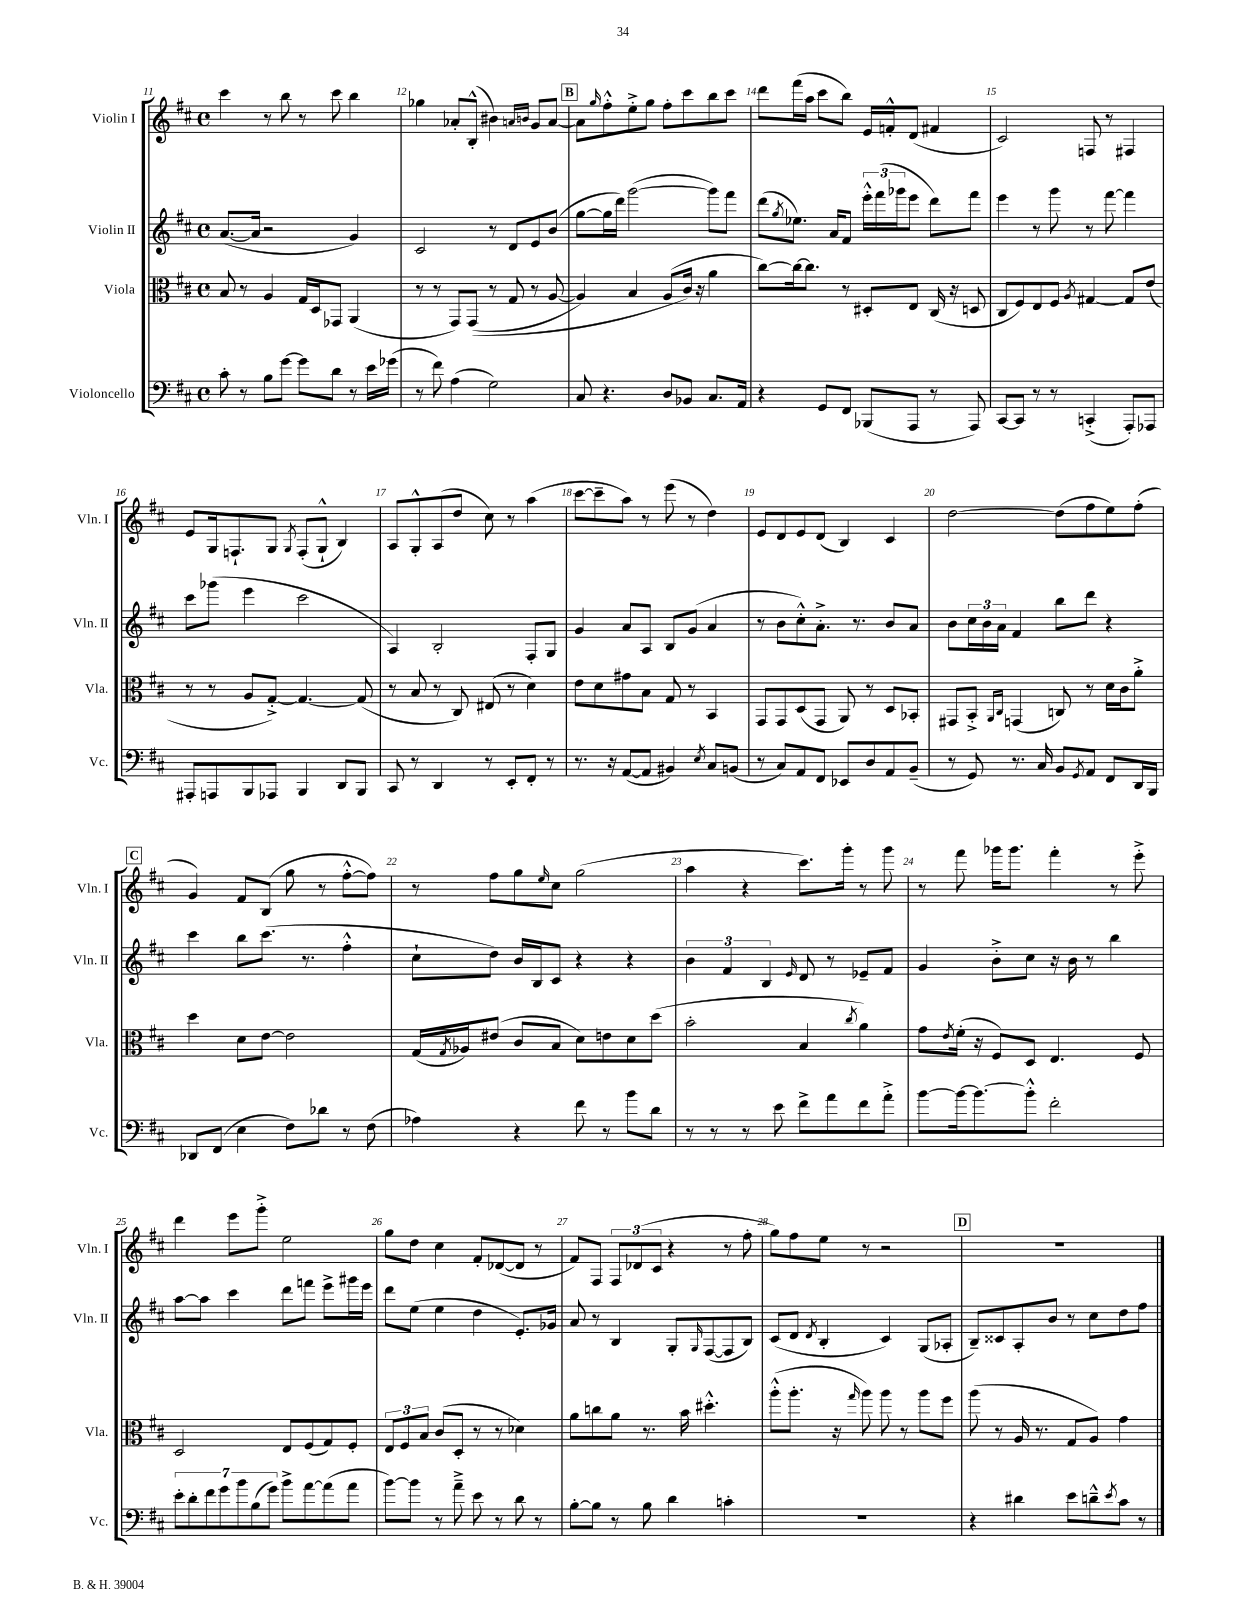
<<
\new StaffGroup <<
\new Staff = "s0" \with { instrumentName = "Violin I" shortInstrumentName = "Vln. I" } {
    \clef treble \key d \major \defaultTimeSignature \time 4/4
    cis'''4 r8 b''8 r8 cis'''8 b''4 |
    ges''4 aes'8-. b8-.-^( bis'4) \grace { a'16 b'16 } g'8 a'8~ |
    \mark \markup { \box "B" } a'8 \grace { g''16 } fis''8-.-^ e''8-.-> g''8 fis''8-. cis'''8 b''8 cis'''8 |
    d'''8 fis'''16( a''16 cis'''8 b''8) e'16 f'16-.-^ d'8( fis'4 |
    cis'2) f8 r8 fis4 |
    e'8 g16 f8.-! g8 \acciaccatura { g8 } f8-.( g8-!-^ b4) |
    a8 g8-.-^ a8( d''8 cis''8) r8 a''4( |
    cis'''8~ cis'''8-- a''8) r8 e'''8( r8 d''4) |
    e'8 d'8 e'8 d'8( b4) cis'4 |
    d''2~ d''8( fis''8 e''8) fis''8-.( |
    \mark \markup { \box "C" } g'4) fis'8 b8( g''8 r8 fis''8~-.-^ fis''8) |
    r8 fis''8 g''8 \grace { e''16 } cis''8 g''2( |
    a''4 r4 cis'''8.) g'''16-. r8 g'''8 |
    r8 fis'''8 ges'''16 ges'''8. fis'''4-. r8 e'''8-.-> |
    d'''4 e'''8 g'''8-.-> e''2 |
    g''8 d''8 cis''4 fis'8-. des'8~( des'8 r8 |
    fis'8) fis8 \tuplet 3/2 { fis8 des'8( cis'8 } r4 r8 fis''8-. |
    g''8) fis''8 e''8 r8 r2 |
    \mark \markup { \box "D" } R1 \bar "|." |
}
\new Staff = "s1" \with { instrumentName = "Violin II" shortInstrumentName = "Vln. II" } {
    \clef treble \key d \major \defaultTimeSignature \time 4/4
    a'8.~( a'16 r2 g'4) |
    cis'2 r8 d'8 e'8 b'8( |
    \mark \markup { \box "B" } g''8~ g''16 d'''16) g'''2~( g'''8) fis'''8 |
    d'''8( \acciaccatura { g''8 } ees''8.) a'16 fis'8 \tuplet 3/2 { e'''16-.-^ fis'''16( ges'''16 } e'''8 d'''8) fis'''8 |
    e'''4 r8 g'''8 r8 fis'''8~ fis'''4 |
    cis'''8 ges'''8( e'''4 cis'''2 |
    a4) b2-. fis8-. g8 |
    g'4 a'8 a8 b8 g'8( a'4 |
    r8 b'8 cis''8-.-^) a'8.-.-> r8. b'8 a'8 |
    b'8 \tuplet 3/2 { cis''16 b'16 a'16 } fis'4 b''8 d'''8 r4 |
    \mark \markup { \box "C" } cis'''4 b''8 cis'''8.( r8. fis''4-.-^ |
    cis''8-! d''8) b'16 b16 cis'8 r4 r4 |
    \tuplet 3/2 { b'4 fis'4 b4 } \grace { e'16 } d'8 r8 ees'8-- fis'8 |
    g'4 b'8-.-> cis''8 r16 b'16 r8 b''4 |
    a''8~ a''8 cis'''4 d'''8 f'''8 e'''8-> gis'''16 e'''16 |
    d'''8 e''8( e''4 d''4 e'8.-.) ges'16 |
    a'8 r8 b4 g8-. \grace { g16 } fis8~( fis8 b8) |
    cis'8( d'8 \acciaccatura { d'8 } b4-. cis'4) g8( aes8-. |
    \mark \markup { \box "D" } b8--) cisis'8 a8-. b'8 r8 cis''8 d''8 fis''8 \bar "|." |
}
\new Staff = "s2" \with { instrumentName = "Viola" shortInstrumentName = "Vla." } {
    \clef alto \key d \major \defaultTimeSignature \time 4/4
    b8 r8 a4 g16 d16 ges,8 a,4( |
    r8 r8 g,8) g,8(\( r8 g8 r8 a8~ |
    \mark \markup { \box "B" } a4) b4 a8( cis'16\) r16 a'4 |
    cis''8~) cis''16~ cis''8. r8 dis8-. e8 cis16( r16 d8 |
    cis8 fis8) e8 fis8 \acciaccatura { a8 } gis4~ gis8 e'8( |
    r8 r8 a8 g8~-.->) g4.~ g8( |
    r8 b8 r8 cis8) eis8( r8 d'4) |
    e'8 d'8 gis'8 b8 g8 r8 b,4 |
    g,8 g,8 d8( g,8 a,8) r8 d8 bes,8-. |
    gis,8 b,8-.-> \grace { a,16 cis16 } g,4( c8) r8 d'16 cis'16 a'8-.-> |
    \mark \markup { \box "C" } d''4 d'8 e'8~ e'2 |
    g16( \acciaccatura { g8 } aes16) eis'8( cis'8 b8 d'8) e'8 d'8 d''8( |
    b'2-. b4 \acciaccatura { cis''8 } a'4) |
    g'8 \acciaccatura { e'8 } fis'16-.( r16 fis8) d8 e4. fis8 |
    d2 e8 fis8( g8) fis8-. |
    \tuplet 3/2 { e8 fis8 b8 } cis'8( d8-. r8 r8 des'4) |
    a'8 c''8 a'8 r8. b'16 dis''4.-.-^ |
    a''8-.-^( a''8.-. r16 \grace { g''16 } a''8) a''8 r8 a''8 fis''8 |
    \mark \markup { \box "D" } a''8( r8 a16 r8. g8 a8) g'4 \bar "|." |
}
\new Staff = "s3" \with { instrumentName = "Violoncello" shortInstrumentName = "Vc." } {
    \clef bass \key d \major \defaultTimeSignature \time 4/4
    cis'8-. r8 b8 g'8~ g'8 d'8 r8 e'16 ges'16( |
    r8 fis'8) a4( g2) |
    \mark \markup { \box "B" } cis8 r4. d8 bes,8 cis8. a,16 |
    r4 g,8 fis,8 bes,,8( a,,8 r8 a,,8) |
    cis,8~ cis,8 r8 r8 c,4-.->( a,,8-.) aes,,8 |
    ais,,8-. a,,8 b,,8 aes,,8 b,,4 d,8 b,,8 |
    cis,8 r8 d,4 r8 e,8-. fis,8-. r8 |
    r8. r16 a,8~( a,8 bis,4) \acciaccatura { e8 } cis8 b,8( |
    r8 cis8) a,8 fis,8 ees,8 d8 a,8 b,8--( |
    r8 g,8) r8. cis16 b,8 \acciaccatura { g,8 } a,8 fis,8 d,16 b,,16 |
    \mark \markup { \box "C" } des,8 fis,8( e4 fis8) des'8 r8 fis8( |
    aes4) r4 fis'8 r8 b'8 d'8 |
    r8 r8 r8 e'8 fis'8-> a'8 fis'8 a'8-.-> |
    b'8~ b'16~ b'8.~ b'8-.-^ fis'2-. |
    \tuplet 7/4 { e'8-. d'8-. fis'8 g'8 b'8 b8( g'8) } b'8-> a'8~ a'8( a'8 |
    b'8~) b'8 r8 a'8---> e'8 r8 d'8 r8 |
    b8~-. b8 r8 b8 d'4 c'4-. |
    R1 |
    \mark \markup { \box "D" } r4 dis'4 e'8 d'8---^ \acciaccatura { e'8 } cis'8 r8 \bar "|." |
}
>>
>>
\layout { \context { \Score currentBarNumber = #11 \override BarNumber.break-visibility = ##(#f #t #t) barNumberVisibility = #all-bar-numbers-visible } }
